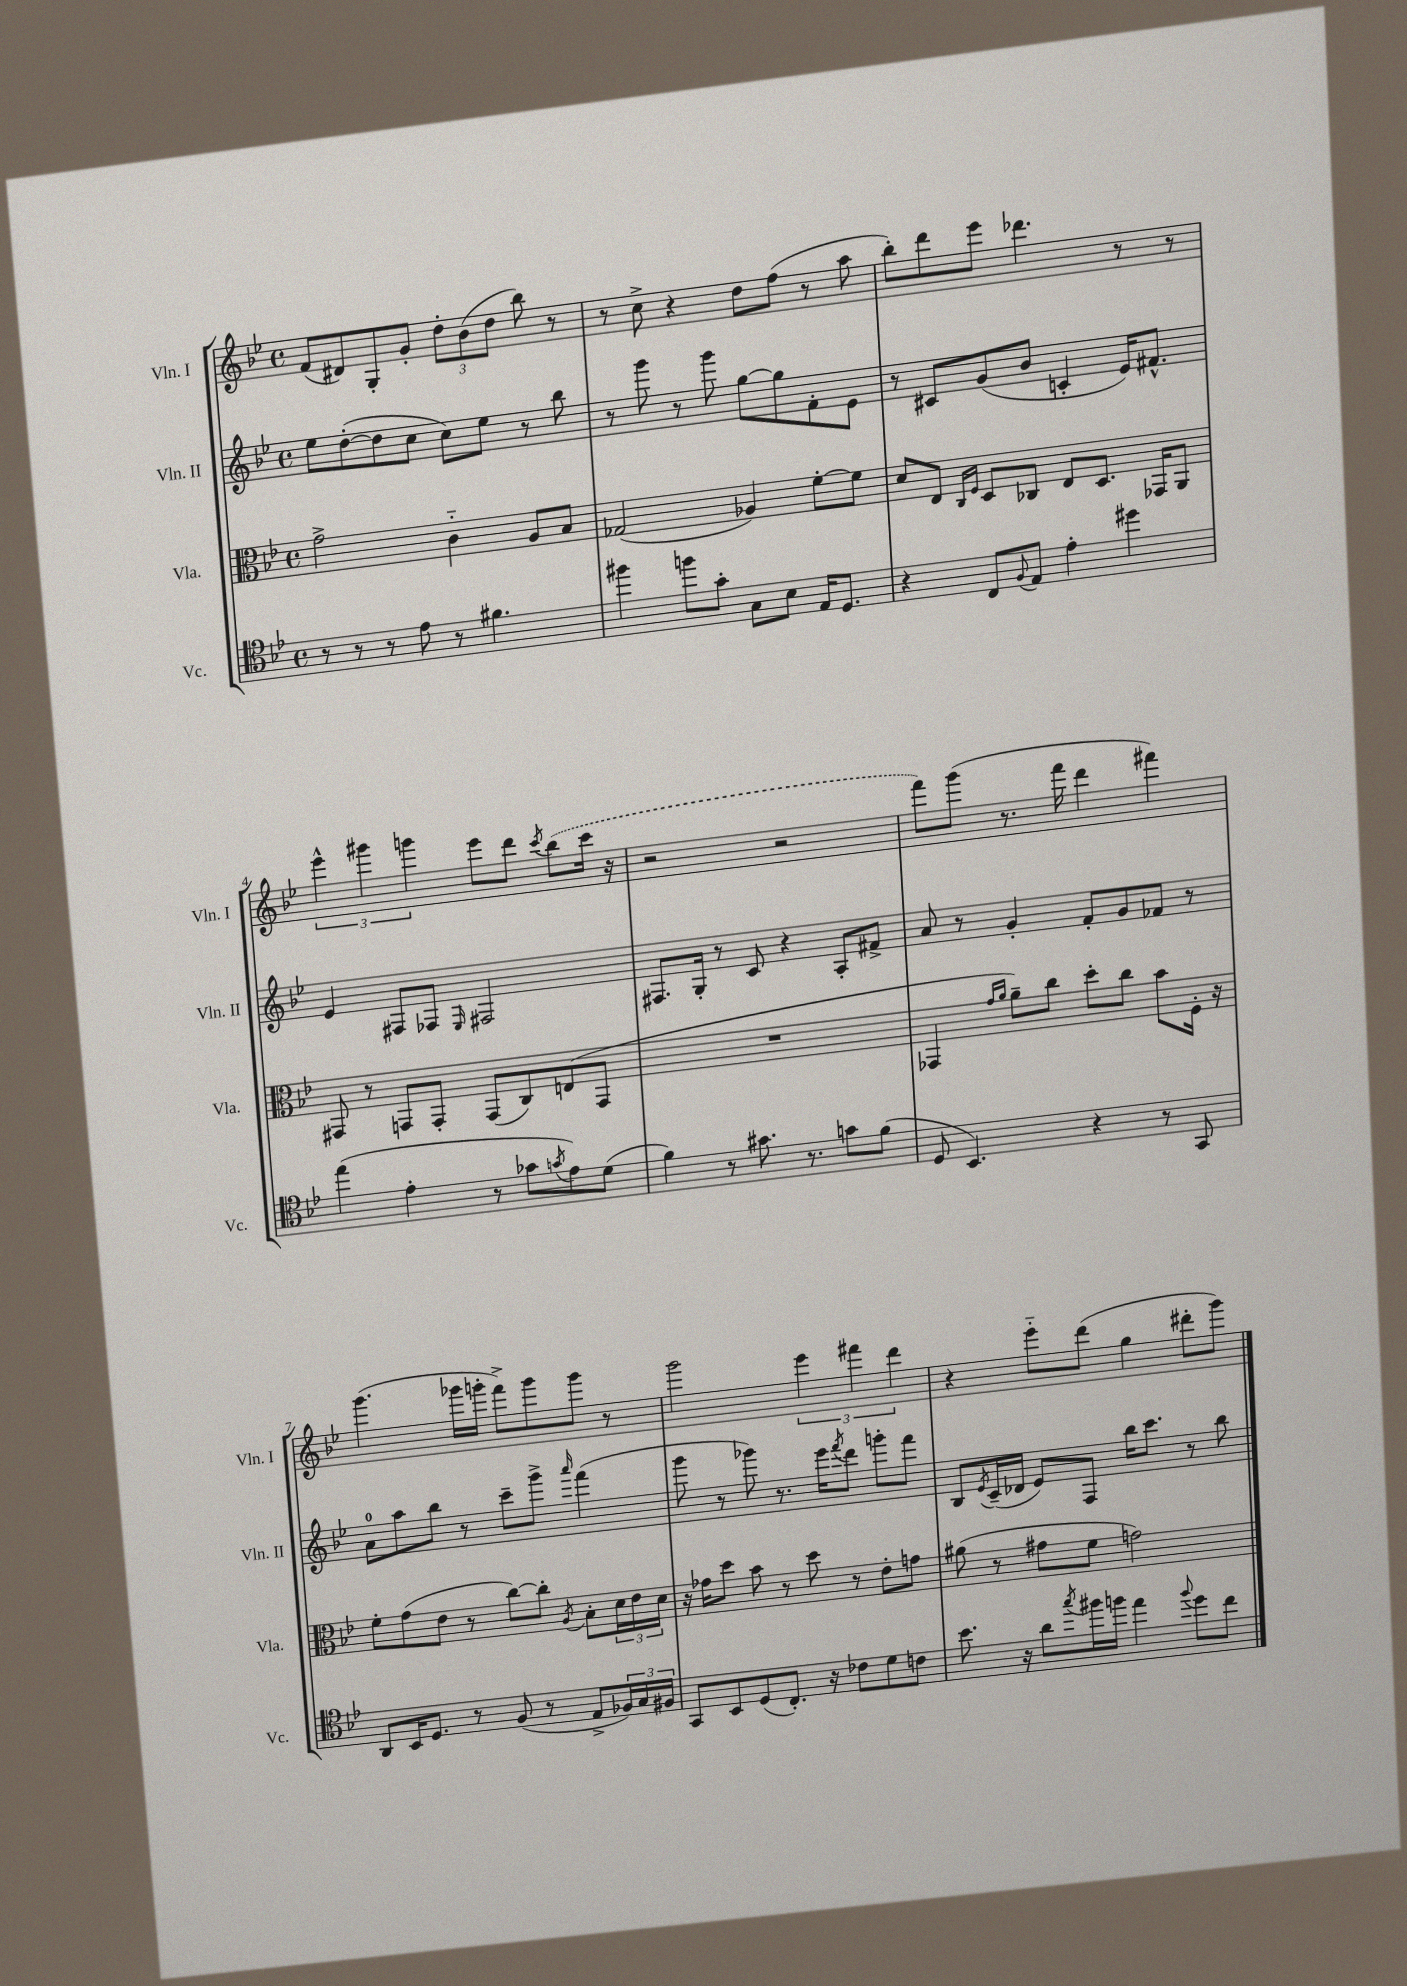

**kern	**kern	**kern	**kern
*part4	*part3	*part2	*part1
*staff4	*staff3	*staff2	*staff1
*I"Vc.	*I"Vla.	*I"Vln. II	*I"Vln. I
*I'Vc.	*I'Vla.	*I'Vln. II	*I'Vln. I
*clefC4	*clefC3	*clefG2	*clefG2
*k[b-e-]	*k[b-e-]	*k[b-e-]	*k[b-e-]
*M4/4	*M4/4	*M4/4	*M4/4
*met(c)	*met(c)	*met(c)	*met(c)
=1	=1	=1	=1
8r	2g^\	8ee-\L	(8f/L
8r	.	([8dd'\	8d#X/)
8r	.	8dd\]	8G'/
8e-\	.	8cc\J	8g'/J
8r	4c\	8cc\L)	12dd'\L
.	.	.	(12b-\
4.f#X\	.	8ee-\J	.
.	.	.	12dd\J
.	8A/L	8r	8bb-\)
.	8B-/J	8bb-\	8r
=2	=2	=2	=2
4ff#X\	(2G-X/	8r	8r
.	.	8ggg\	8cc^\
8ffn\L	.	8r	4r
8g'\J	.	8ggg\	.
8G\L	4A-X/)	[8gg\L	8dd\L
8B-\J	.	8gg\]	(8ff\J
16E-/KL	[8f'\L	8f'\	8r
8.D/J	.	.	.
.	8f\J]	8e-\J	8aa\
=3	=3	=3	=3
4r	8d/L	8r	8bb-'\L)
.	8E-/J	8c#X/L	8ddd\
.	16qqC/LL	.	.
.	16qqF/JJ	.	.
8C/L	8D/L	(8g/	8eee-\J
8qqF/	.	.	.
8E-/J	8C-X/J	8b-/J	4.ddd-X\
4e-'\	8E-/L	4cn'/	.
.	8.D/J	.	.
4dd#X\	.	16e-/KL)	8r
.	16GG-X/KL	8.f#X^^/J	.
.	8AA/J	.	8r
!!LO:LB:g=z
=4	=4	=4	=4
(4ee-\	8GG#X/	4e-/	6eee-^^\
.	8r	.	.
.	.	.	6ggg#X\
4e-'\	8GGn/L	8F#X/L	.
.	.	.	6gggn\
.	8GG'/J	8F-X/J	.
.	.	16qqE-/	.
8r	(8GG/L	2F#X/	8eee-\L
8g-X\L	8C/)	.	8ddd\J
8qgn/	.	.	8qccc/
8e-\)	(8En/	.	(8bb-\L
(8d\J	8GG/J	.	16ccc\Jk
.	.	.	16r
=5	=5	=5	=5
4f\)	1r	8.F#X/L	2r
.	.	16G'/Jk	.
8r	.	8r	.
8.g#X\	.	8c/	.
.	.	4r	2r
8.r	.	.	.
8gn\L	.	8A'/L	.
(8f\J	.	8f#X^/J	.
=6	=6	=6	=6
8D/	4GG-X/	8a/	8fff\L)
4.BB-/)	.	8r	(8ggg\J
.	16qqg/LL	.	.
.	16qqa/JJ	.	.
.	8a~\L)	4g'/	8.r
.	8cc\J	.	.
.	.	.	16fff\
4r	8dd'\L	8f'/L	4ddd\
.	8cc\J	8g/	.
8r	8b-\L	8f-X/J	4fff#X\)
8GG/	16F'\Jk	8r	.
.	16r	.	.
!!LO:LB:g=z
=7	=7	=7	=7
8AA/L	8f'\L	8a\L	(4.ggg\
16BB-/K	(8g\	8aa\	.
8.D/J	.	.	.
.	8e-\J	8bb-\J	.
8r	8r	8r	16ggg-X\LL
.	.	.	16gggn'\JJ
(8F/	[8cc\L)	8ccc~\L	8fff^\L)
8r	8cc'\J]	8ggg^\J	8ggg\
.	8qA/	16qqaaa/	.
8E-^/L	8B-'\L	(4fff\	8ggg\J
24F-X/L)	24d\L	.	8r
24G/	24e-\	.	.
24F#X/JJ	24d\JJ	.	.
=8	=8	=8	=8
8GG/L	16r	8ggg\	2ggg\
.	16g-X\KL	.	.
8BB-/	8dd\J	8r	.
(8D/	8b-\	8ggg-X\)	.
8.C'/J)	8r	8.r	.
.	8dd\	.	6eee-\
16r	.	16eee-\KL	.
.	.	8qfff/	.
8c-X\L	8r	8ddd\J	.
.	.	.	6fff#X\
8d\	8e-'\L	8gggn'\L	.
.	.	.	6ddd\
8cn\J	8gn\J	8fff\J	.
=9	=9	=9	=9
8.b-\	(8a#X\	8B-/L	4r
.	.	8qe-/	.
.	8r	(16c~/L	.
16r	.	16d-X/JJ	.
8a\L	8g#X\L	8e-/L)	8eee-\L
8qgg/	.	.	.
16ff#X\L	8f\J	8F/J	(8ddd\J
16ffn\JJ	.	.	.
4ee-\	2gn\)	16bb-\KL	4gg\
.	.	8.ccc\J	.
8qqff/	.	.	.
8dd\L	.	8r	8ddd#X'\L
8cc\J	.	8bb-\	8ggg\J)
==	==	==	==
*-	*-	*-	*-
